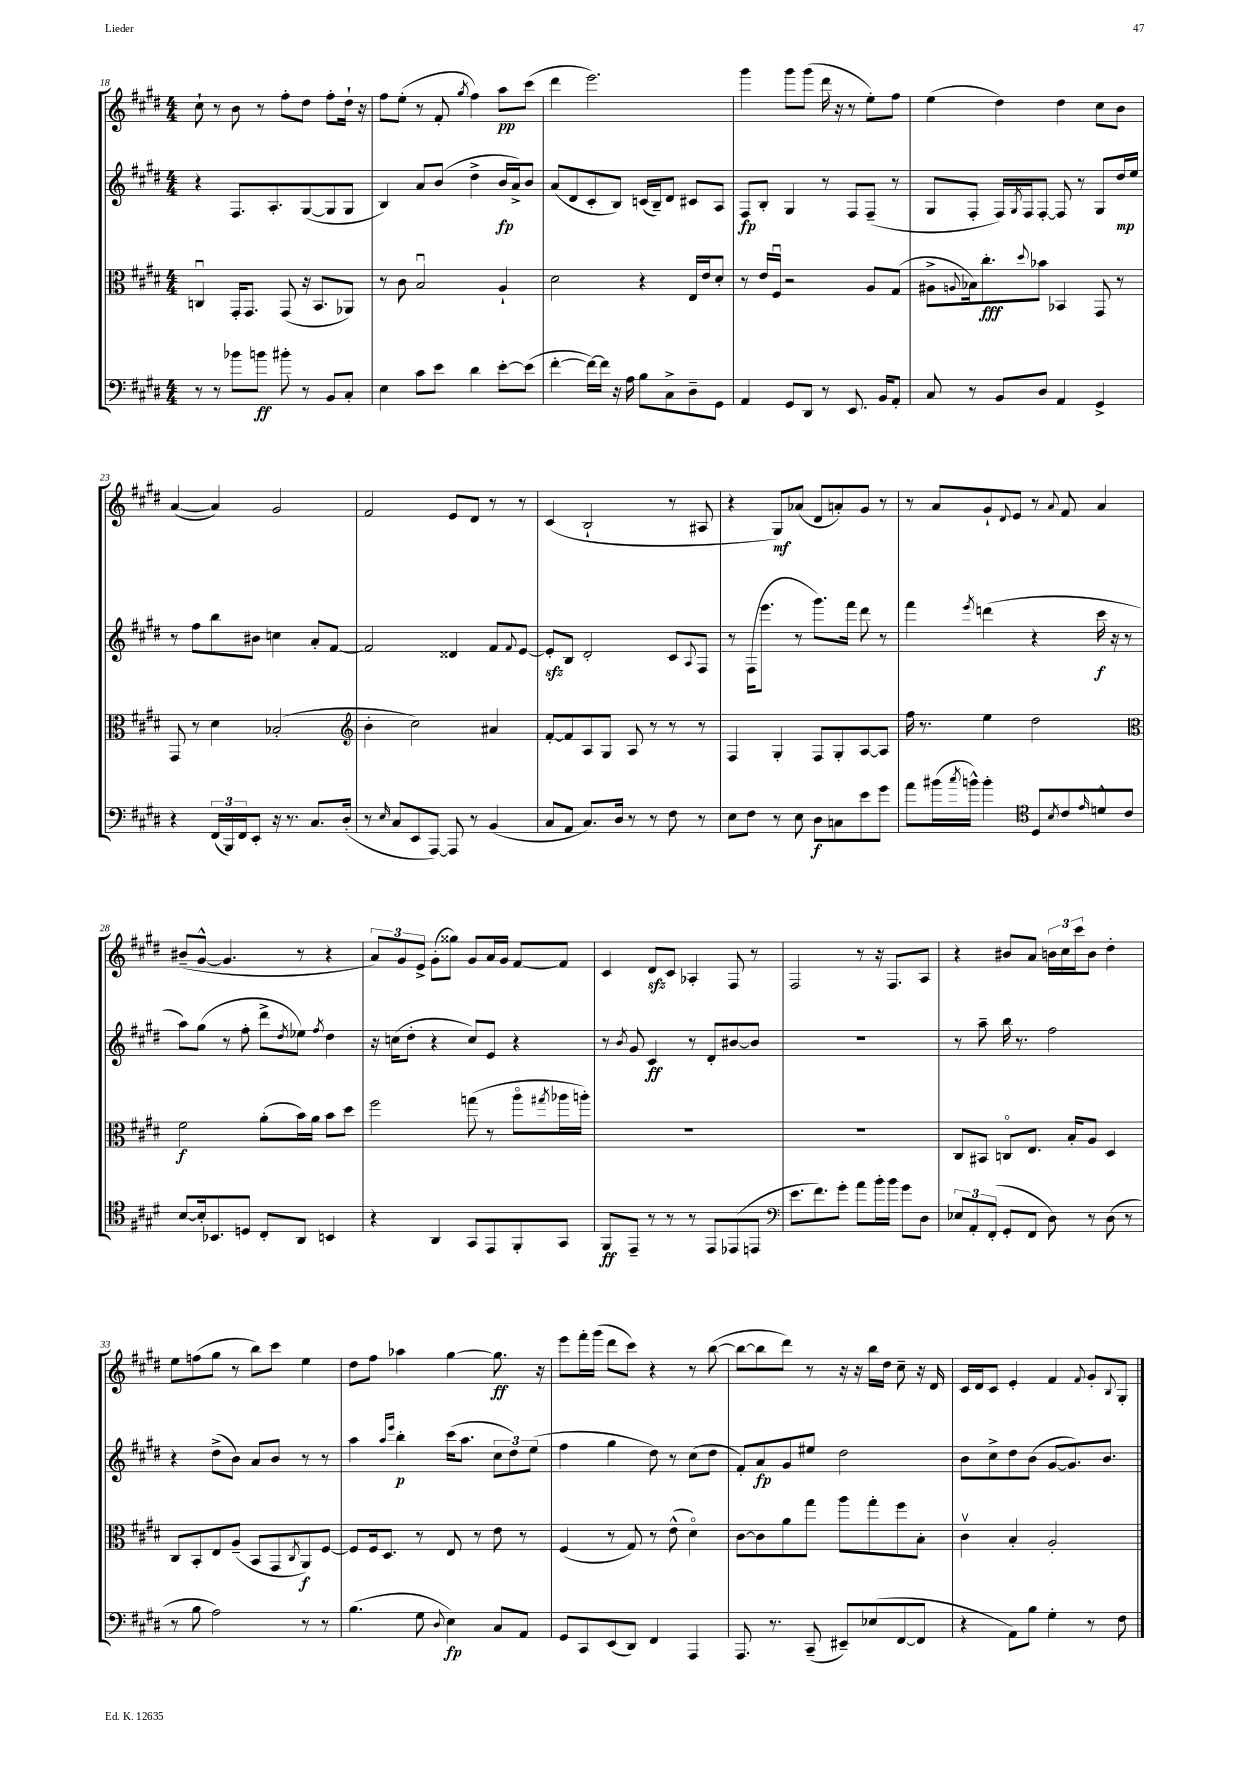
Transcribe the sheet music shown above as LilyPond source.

<<
\new StaffGroup <<
\new Staff = "s0" {
    \clef treble \key e \major \numericTimeSignature \time 4/4
    cis''8-! r8 b'8 r8 fis''8-. dis''8 fis''8-. dis''16-! r16 |
    fis''8 e''8-.( r8 fis'8-. \acciaccatura { gis''8 } fis''4) a''8\pp cis'''8( |
    dis'''4 e'''2.) |
    gis'''4 gis'''8 gis'''8( dis'''16 r16 r8 e''8-.) fis''8 |
    e''4( dis''4) dis''4 cis''8 b'8 |
    a'4~( a'4) gis'2 |
    fis'2 e'8 dis'8 r8 r8 |
    cis'4( b2-! r8 ais8 |
    r4 gis8\mf) aes'8( dis'8 a'8-.) gis'8 r8 |
    r8 a'8 gis'8-! \appoggiatura { dis'8 } e'8 r8 \appoggiatura { a'8 } fis'8 a'4 |
    bis'8--( gis'8~-^ gis'4. r8 r4 |
    \tuplet 3/2 { a'8) gis'8 e'8-> } gis'8-.( gisis''8) gis'8 a'16 gis'16 fis'8~ fis'8 |
    cis'4 dis'8\sfz cis'8 aes4-. fis8 r8 |
    fis2 r8 r16 fis8. a8 |
    r4 bis'8 a'8 \tuplet 3/2 { b'16 cis''16 cis'''16 } b'8 dis''4-. |
    e''8 f''8( gis''8 r8 b''8) cis'''8 e''4 |
    dis''8 fis''8 aes''4 gis''4~ gis''8.\ff r16 |
    e'''8 fis'''16-. gis'''16( dis'''8 cis'''8) r4 r8 b''8~( |
    b''8~ b''8 dis'''8) r8 r16 r16 b''16 dis''16 cis''8-- r16 dis'16 |
    cis'16 dis'16 cis'8 e'4-. fis'4 \appoggiatura { fis'8 } gis'8-. \appoggiatura { b8 } gis8-. \bar "|." |
}
\new Staff = "s1" {
    \clef treble \key e \major \numericTimeSignature \time 4/4
    r4 fis8. a8.-. gis8~( gis8 gis8 |
    b4) a'8 b'8( dis''4-> b'16\fp a'16->) b'8 |
    a'8( dis'8 cis'8-. b8) c'16( b16--) dis'8 cis'8 a8 |
    fis8\fp b8-. gis4 r8 fis8 fis8--( r8 |
    gis8 fis8-. fis16) \acciaccatura { gis8 } fis16 fis8~-. fis8 r8 gis8 dis''16\mp e''16 |
    r8 fis''8 b''8 bis'8 c''4 a'8-. fis'8~ |
    fis'2 disis'4 fis'8 \appoggiatura { fis'8 } e'8~ |
    e'8-.\sfz b8 dis'2-. cis'8 \appoggiatura { a8 } fis8 |
    r8 fis16( e'''8. r8 gis'''8.) fis'''16 dis'''8 r8 |
    fis'''4 \acciaccatura { e'''8 } d'''4( r4 cis'''16\f r16 r8 |
    a''8) gis''8( r8 fis''8-. dis'''8-> \acciaccatura { dis''8 } ees''8) \acciaccatura { fis''8 } dis''4 |
    r16 c''16( dis''8-. r4 c''8) e'8 r4 |
    r8 \acciaccatura { b'8 } gis'8 cis'4\ff r8 dis'8-. bis'8~ bis'8 |
    R1 |
    r8 a''8-- b''16 r8. fis''2 |
    r4 dis''8->( b'8) a'8 b'8 r8 r8 |
    a''4 \grace { a''16 e'''16 } b''4-.\p cis'''16( a''8. \tuplet 3/2 { cis''8 dis''8) e''8( } |
    fis''4 gis''4 dis''8) r8 cis''8( dis''8 |
    fis'8-.) a'8\fp gis'8 eis''8 dis''2 |
    b'8 cis''8-> dis''8 b'8( gis'8~ gis'8.) b'8. \bar "|." |
}
\new Staff = "s2" {
    \clef alto \key e \major \numericTimeSignature \time 4/4
    c4\downbow gis,16-. gis,8. gis,8( r16 b,8. aes,8) |
    r8 cis'8 b2\downbow a4-! |
    dis'2 r4 e16 e'16 dis'8-. |
    r8 e'16 fis16\downbow r2 a8 gis8( |
    ais8-> \appoggiatura { a8 } bes16) cis''8.-.\fff \appoggiatura { dis''8 } bes'8 bes,4 gis,8 r8 |
    gis,8 r8 dis'4 bes2-.( |
    \clef treble b'4-. cis''2) ais'4 |
    fis'8~-. fis'8 a8 gis8 a8 r8 r8 r8 |
    fis4 gis4-. fis8 gis8-. a8~ a8 |
    fis''16 r8. e''4 dis''2 |
    \clef alto fis'2\f a'8-.( b'16) a'16 b'8 dis''8 |
    fis''2 g''8( r8 a''8\flageolet \acciaccatura { gis''8 } aes''16 a''16-.) |
    R1 |
    R1 |
    cis8 bis,8 c8\flageolet e8. b16-. a8 dis4 |
    cis8 b,8-. e8 a8--( b,8 gis,8 \acciaccatura { cis8 } a,8\f) fis8~ |
    fis8 fis16 dis8. r8 e8 r8 e'8 r8 |
    fis4( r8 gis8) r8 e'8-^( dis'4\flageolet) |
    cis'8~ cis'8 a'8 gis''8 a''8 gis''8-. fis''8 b8-. |
    cis'4\upbow b4-. a2-. \bar "|." |
}
\new Staff = "s3" {
    \clef bass \key e \major \numericTimeSignature \time 4/4
    r8 r8 bes'8 b'8\ff bis'8-. r8 b,8 cis8-. |
    e4 cis'8 e'8 dis'4 e'8~-. e'8( |
    fis'4~-. fis'16~) fis'16 r16 a16 b8 cis8-> dis8-- gis,8 |
    a,4 gis,8 dis,8 r8 e,8. b,16 a,8-. |
    cis8 r8 b,8 dis8 a,4 gis,4-> |
    r4 \tuplet 3/2 { fis,16( b,,16) fis,16 } e,8-. r16 r8. cis8. dis16-.( |
    r8 \grace { e16 } cis8 e,8 a,,8~) a,,8 r8 b,4( |
    cis8 a,8 cis8.) dis16 r8 r8 fis8 r8 |
    e8 fis8 r8 e8 dis8\f c8 e'8 gis'8 |
    a'8 bis'16( \acciaccatura { cis''8 } b'16-^) b'4-. \clef tenor dis8 \acciaccatura { b8 } cis'8 \grace { e'16 } d'8-^ cis'8 |
    b8~ b16-. bes,8. d8 cis8-. a,8 b,4 |
    r4 a,4 gis,8 e,8 fis,8-. gis,8 |
    fis,8\ff e,8-- r8 r8 r8 e,8 ees,8( e,8 |
    \clef bass e'8. fis'8.) gis'8-. a'8 b'16-. b'16 gis'8 dis8 |
    \tuplet 3/2 { ees8 a,8-. fis,8-.( } gis,8-. fis,8 dis8) r8 dis8( r8 |
    r8 b8 a2) r8 r8 |
    b4.( gis8 \appoggiatura { dis8 } e4\fp) cis8 a,8 |
    gis,8 cis,8 e,8( dis,8) fis,4 a,,4 |
    a,,8. r8. cis,8--( eis,8--) ees8( fis,8~ fis,8 |
    r4 a,8) b8 gis4-. r8 fis8 \bar "|." |
}
>>
>>
\layout { \context { \Score currentBarNumber = #18 } }
